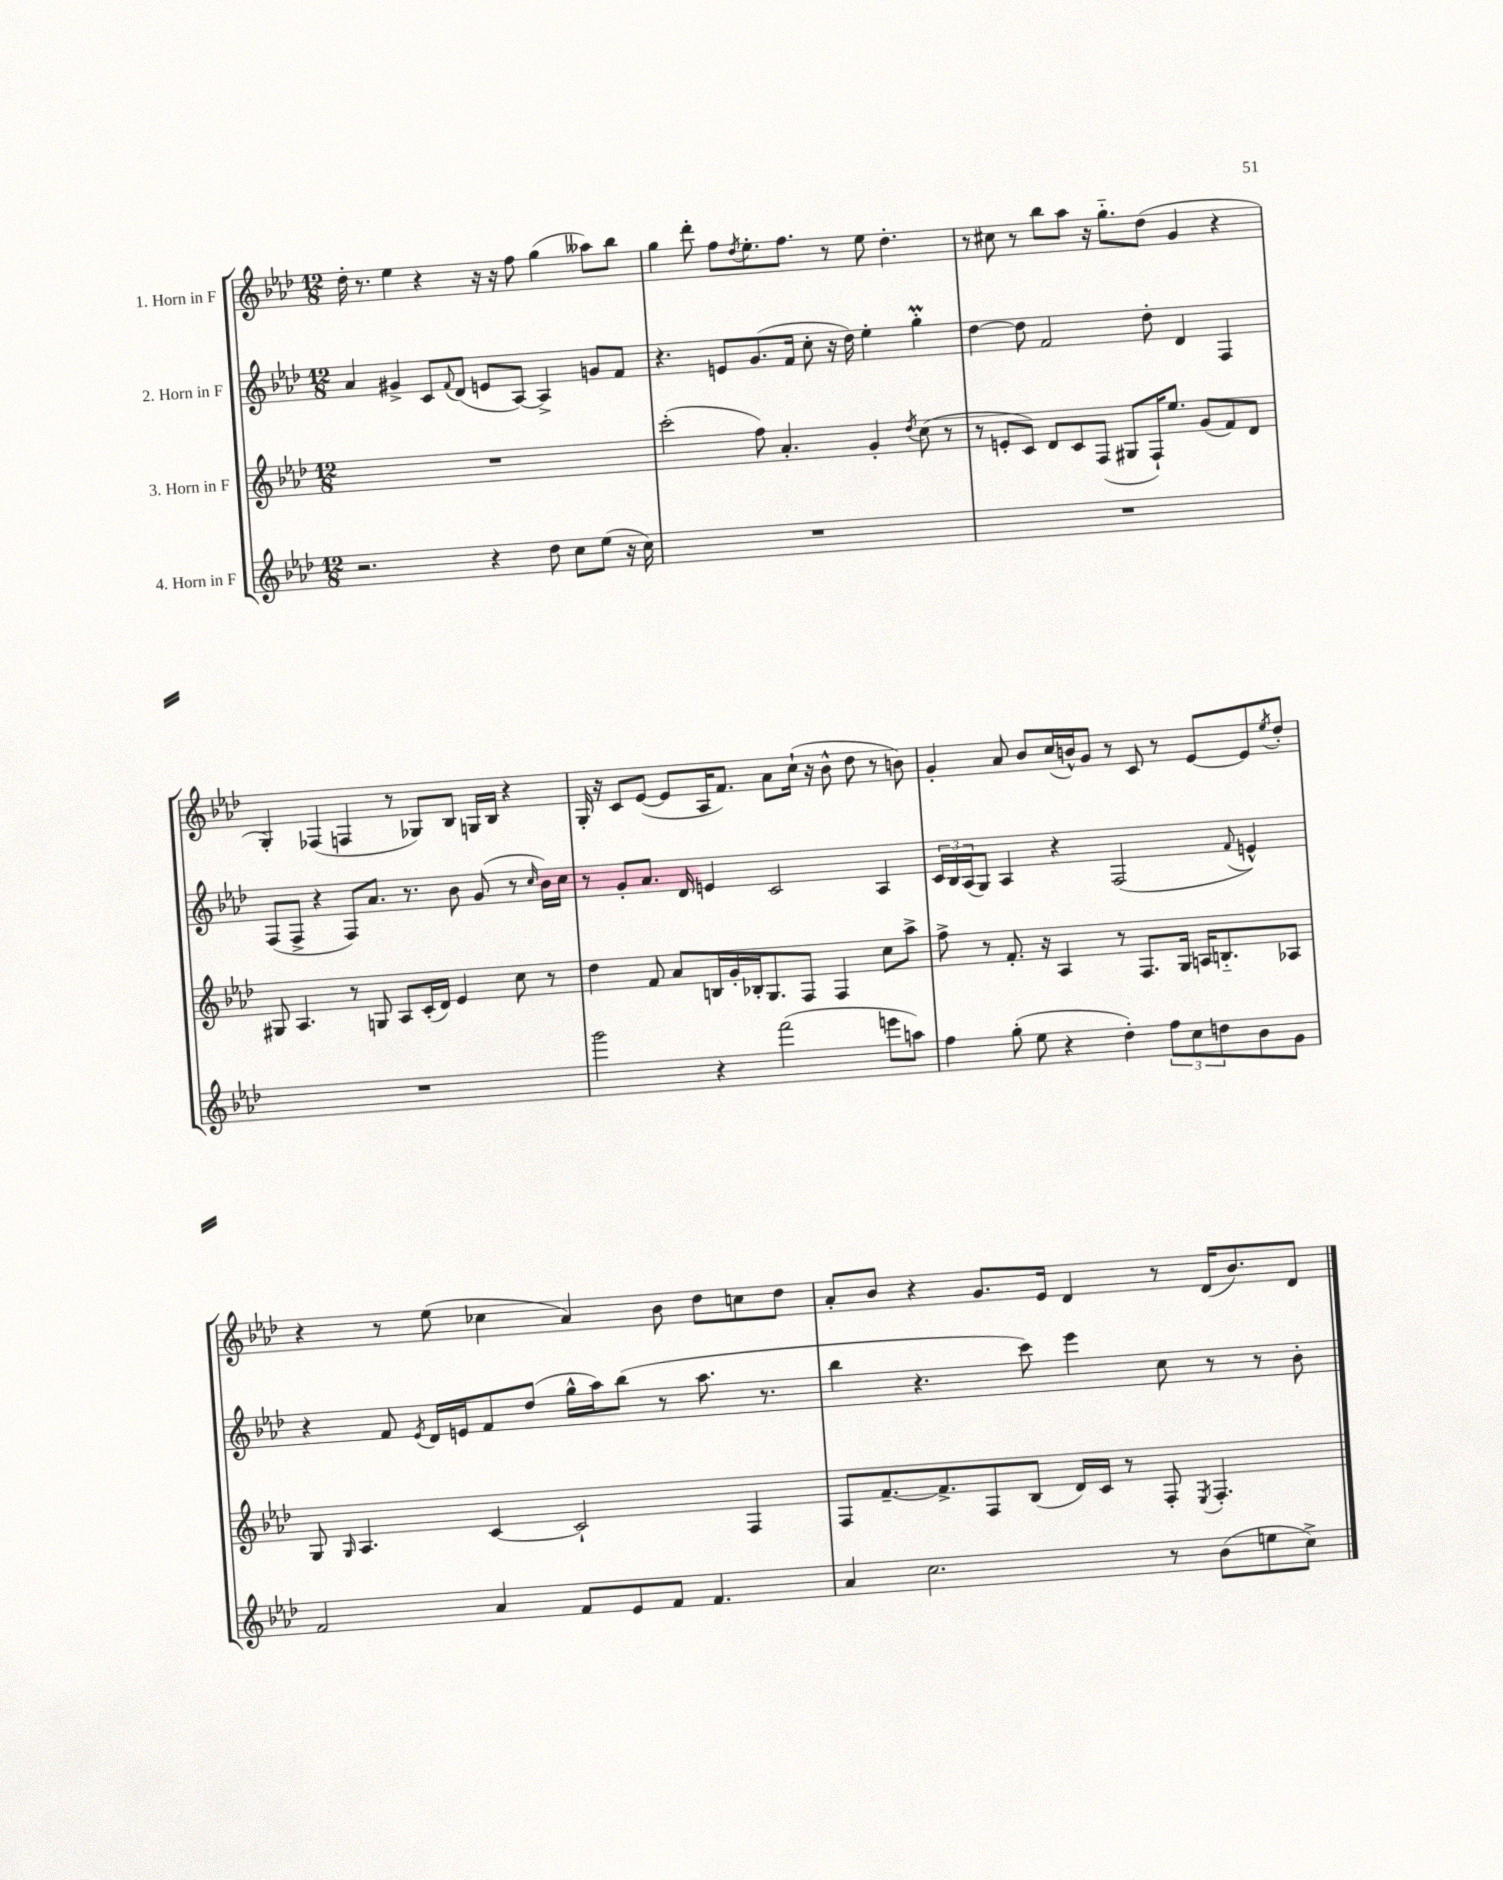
<<
\new StaffGroup <<
\new Staff = "s0" \with { instrumentName = "1. Horn in F" } {
    \clef treble \key aes \major \numericTimeSignature \time 12/8
    des''16-. r8. ees''4 r4 r16 r16 f''8 g''4( aeses''8) bes''8 |
    g''4 des'''8-. f''8 \acciaccatura { des''8 } ees''8.-. f''8. r8 ees''8 des''4.-. |
    r8 cis''8 r8 bes''8 aes''8 r16 g''8.-_ des''8( g'4 r4 |
    g4-.) fes4( f4 r8 ges8) bes8 g16 bes16 r4 |
    g16-. r16 c'8 ees'8~( ees'8 aes16 f'8.) aes'8 c''16-!( r16 bes'8-^ des''8 r8 b'8) |
    g'4-. aes'8 bes'8 c''16( b'16-^) g'8 r8 c'8 r8 ees'8~ ees'8 \acciaccatura { ees''8 } des''8-. |
    r4 r8 ees''8( ces''4 aes'4) bes'8 des''8 c''8 des''8 |
    aes'8-. bes'8 r4 g'8. ees'16 des'4 r8 des'16( bes'8.) des'8 \bar "|." |
}
\new Staff = "s1" \with { instrumentName = "2. Horn in F" } {
    \clef treble \key aes \major \numericTimeSignature \time 12/8
    aes'4 gis'4-> c'8 \appoggiatura { f'8 } des'8( e'8 aes8~) aes4-> g'8 f'8 |
    r4. e'8 g'8.( f'16 c''8-. r16 des''16) ees''4-. g''4-.\prall |
    des''4~ des''8 f'2 des''8-. des'4 f4 |
    f8( f8-> r4 f8) aes'8. r8. bes'8 g'8( r8 \grace { c''16 } bes'16) c''16 |
    r8 g'8-. aes'8. des'16 e'4 c'2 aes4 |
    \tuplet 3/2 { c'16 bes16 aes16( } g8) aes4 r4 f2( \appoggiatura { f'8 } e'4-^) |
    r4 f'8 \acciaccatura { ees'8 } des'16 e'16 f'8 des''8( g''16-^ aes''16) bes''8( r8 aes''8. r8. |
    bes''4 r4. c'''8) ees'''4 c''8 r8 r8 bes'8-. \bar "|." |
}
\new Staff = "s2" \with { instrumentName = "3. Horn in F" } {
    \clef treble \key aes \major \numericTimeSignature \time 12/8
    R1. |
    c'''2-.( f''8) aes'4.-. g'4-. \acciaccatura { des''8 } c''8( r8 |
    r8 e'8-. c'8) des'8 c'8 f8( gis8 f16-!) ees''8. g'8( f'8) des'8 |
    gis8 aes4. r8 g8 aes8 c'16-.( des'16) ees'4 c''8 r8 |
    des''4 f'8 aes'8 b16 g'16-. bes16-. g8. f8 f4 c''8 aes''8-> |
    f''8-> r8 f'8.-. r16 aes4 r8 f8. g16 a16 b8.-_ aes8 |
    g8 \grace { g16 } aes4. c'4~ c'2-! f4 |
    f8 f'8.~-- f'8.-> f8 bes8( des'16) c'16 r8 f8-. \acciaccatura { ees8 } f4.-. \bar "|." |
}
\new Staff = "s3" \with { instrumentName = "4. Horn in F" } {
    \clef treble \key aes \major \numericTimeSignature \time 12/8
    r2. r4 des''8 c''8 ees''8( r16 c''16) |
    R1. |
    R1. |
    R1. |
    g'''2 r4 f'''2( e'''8 a''8) |
    f''4 g''8-.( ees''8 r4 des''4-.) \tuplet 3/2 { f''8 c''8 d''8 } bes'8 g'8 |
    f'2 aes'4 f'8 ees'8 f'8 f'4. |
    aes'4 c''2. r8 bes'8( e''8 c''8->) \bar "|." |
}
>>
>>
\layout { \context { \Score \remove "Bar_number_engraver" } }
